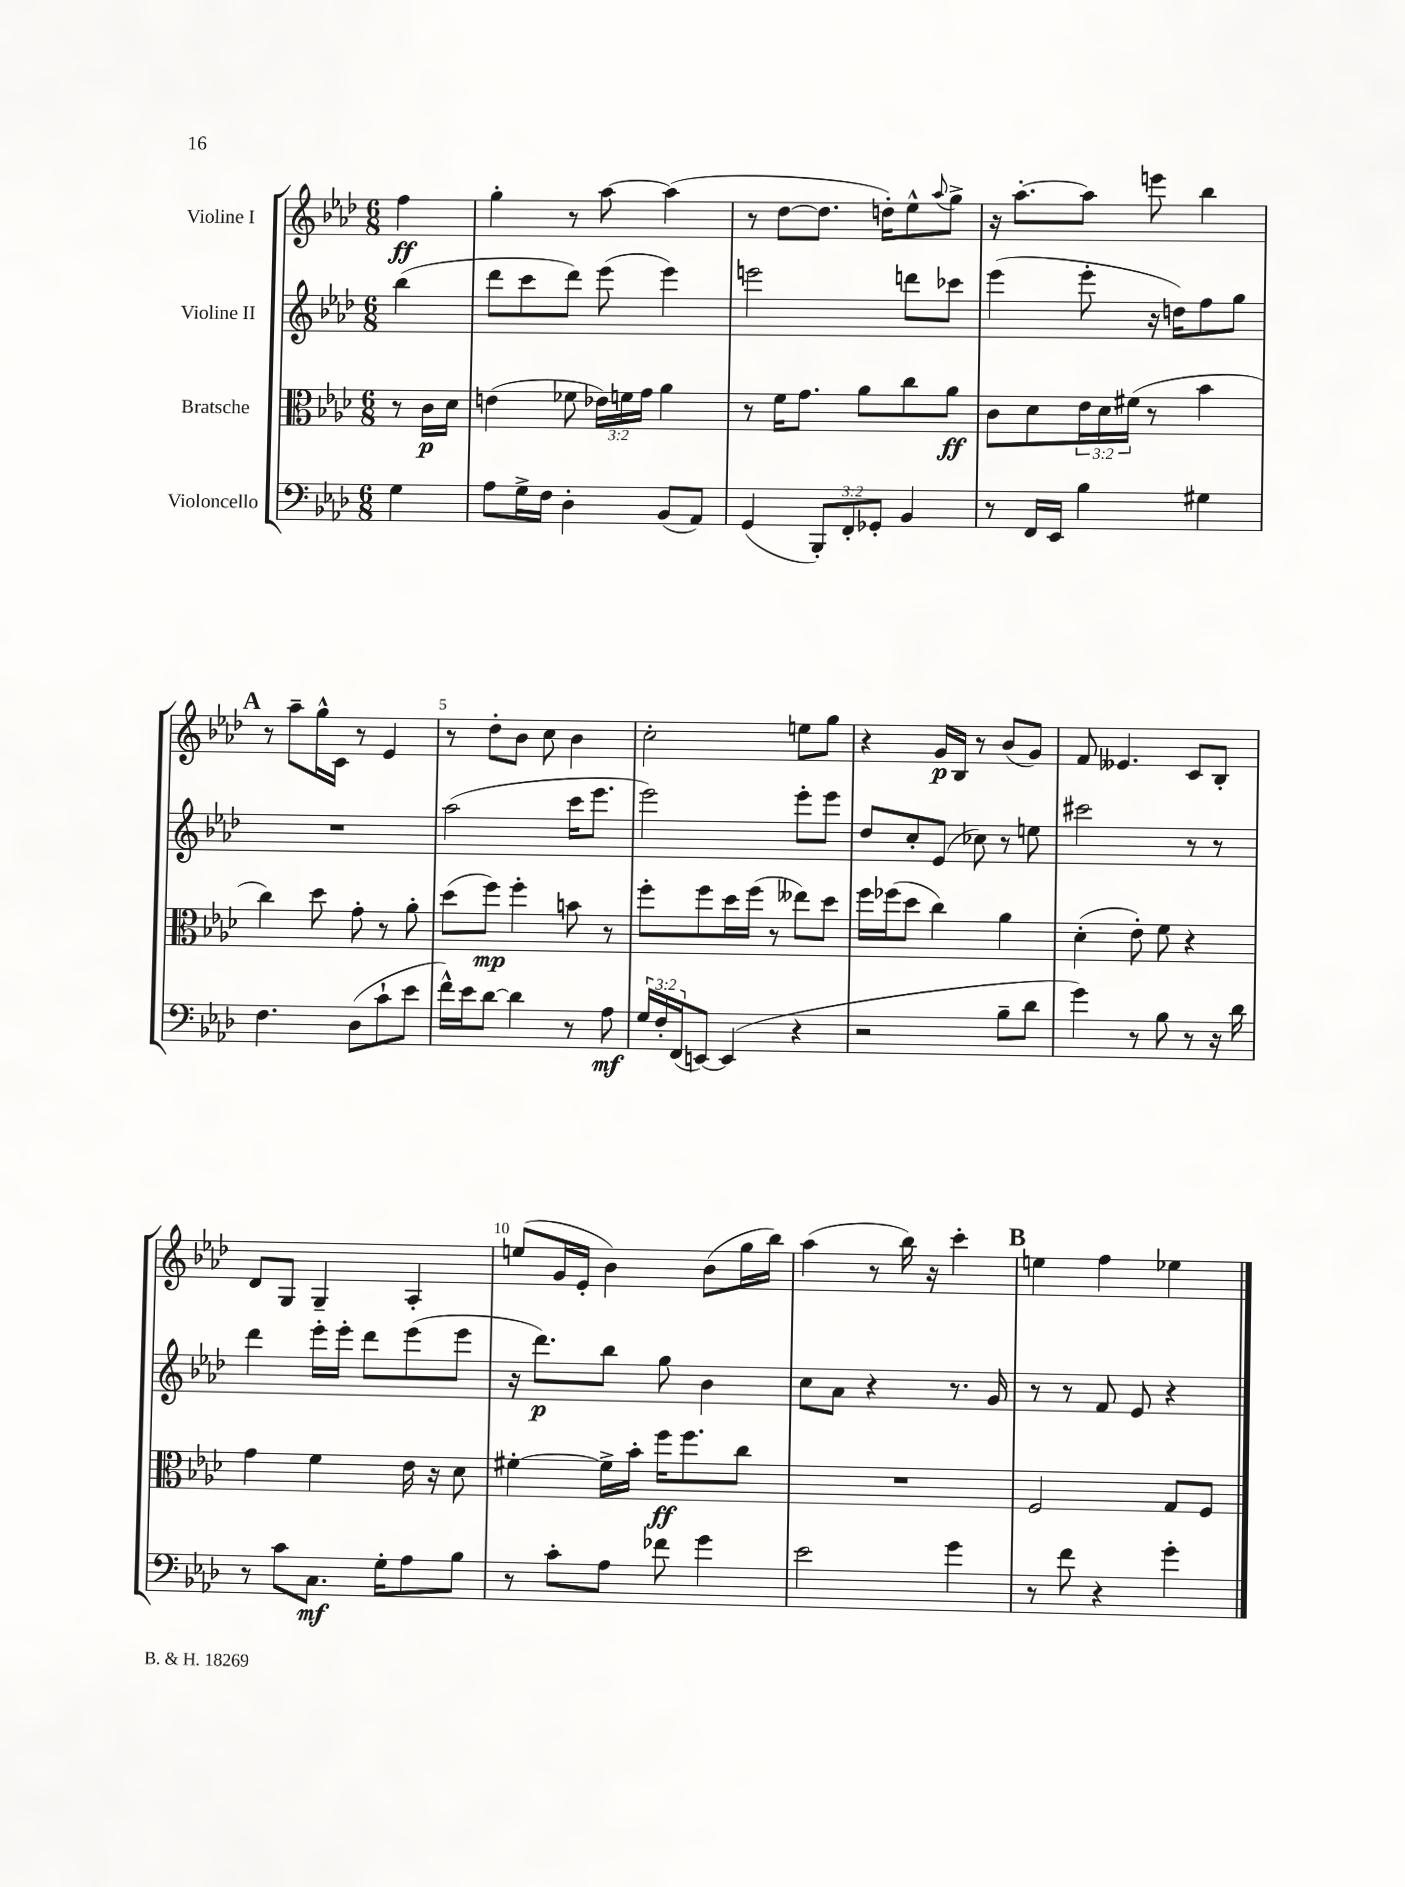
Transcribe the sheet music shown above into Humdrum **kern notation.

**kern	**kern	**kern	**kern
*staff4	*staff3	*staff2	*staff1
*clefF4	*clefC3	*clefG2	*clefG2
*k[b-e-a-d-]	*k[b-e-a-d-]	*k[b-e-a-d-]	*k[b-e-a-d-]
*M6/8	*M6/8	*M6/8	*M6/8
4G\	8r	(4bb-\	4ff\
.	16c\LL	.	.
.	16d-\JJ	.	.
=	=	=	=
8A-\L	(4e\	8ddd-\L	4gg'\
16G^\L	.	8ccc\	.
16F\JJ	.	.	.
4D-'\	8f-\	8ddd-\J)	8r
.	24e-\LL)	(8eee-\	[8aa-\
.	24f\	.	.
.	24g\JJ	.	.
(8BB-/L	4a-\	4eee-\)	(4aa-\]
8AA-/J)	.	.	.
=	=	=	=
(4GG/	8r	2eee\	8r
.	16f\LK	.	[8dd-\L
.	8.g\J	.	.
12BBB-'/L)	.	.	8.dd-\]J
12FF'/	.	.	.
.	8a-\L	.	.
12GG-'/J	.	.	.
.	.	.	16dd'\LK)
4BB-/	8cc\	8ddd\L	8ee-^^\
.	.	.	8qqaa-/
.	8a-\J	8ccc-\J	8gg^\J
=	=	=	=
8r	8c\L	(4eee-\	16r
.	.	.	[8.aa-'\L
16FF/LL	8d-\	.	.
16EE-/JJ	.	.	.
4B-\	24e-\L	8eee-'\	8aa-\]J
.	24d-\	.	.
.	(24f#\JJ	.	.
.	8r	16r	8eee\
.	.	16dd\LK)	.
4G#\	4b-\	8ff\	4bb-\
.	.	8gg\J	.
=	=	=	=
4.F\	4cc\)	2.r	8r
.	.	.	8aa-~\L
.	8dd-\	.	16gg^^\L
.	.	.	16c\JJ
(8D-\L	8g'\	.	8r
8c`\	8r	.	4e-/
8e-\J	8a-'\	.	.
=	=	=	=
16f^^\LL)	(8dd-\L	(2aa-\	8r
16e-\J	.	.	.
[8d-\J	8ff\J)	.	8dd-'\L
4d-\]	4ff'\	.	8b-\J
.	.	.	8cc\
8r	8b\	16ccc\LK	4b-\
.	.	8.eee-\J	.
8A-\	8r	.	.
=	=	=	=
24G/LL	8ff'\L	2eee-\)	2cc'\
24F'/	.	.	.
(24FF/J	.	.	.
[8EE/J)	8ff\	.	.
(4EE/]	16dd-\L	.	.
.	(16ff\JJ	.	.
.	8r	.	.
4r	8ee--\L)	8eee-'\L	8ee\L
.	8dd-\J	8eee-\J	8gg\J
=	=	=	=
2r	16ff\LL	8dd-/L	4r
.	(16ff-\J	.	.
.	8dd-\J	8cc'/	.
.	4cc\)	(8e-/J	16g/LL
.	.	.	16B-/JJ
.	.	8cc-\)	8r
8B-~\L	4a-\	8r	(8b-/L
8d-\J	.	8ee\	8g/J)
=	=	=	=
4g\)	(4d-'\	2ccc#\	8f/
.	.	.	4.e--/
8r	8e-'\)	.	.
8B-\	8f\	.	.
8r	4r	8r	8c/L
16r	.	8r	8B-'/J
16d-\	.	.	.
=	=	=	=
8r	4g\	4ddd-\	8d-/L
8c\L	.	.	8G/J
8.C\J	4f\	16eee-'\LL	4G~/
.	.	16eee-'\JJ	.
.	.	8ddd-\L	.
16G'\LK	.	.	.
8A-\	16e-\	(8eee-\	4A-'/
.	16r	.	.
8B-\J	8d-\	8eee-\J	.
=	=	=	=
8r	[4f#'\	16r	(8ee/L
.	.	8.ddd-\L)	.
8c'\L	.	.	16g/L
.	.	.	16e-'/JJ
8A-\J	16f#^\]LL	8bb-\J	4b-\)
.	16b-'\JJ	.	.
8f-\	16ff\LK	8gg\	.
.	8.ff\	.	.
4g\	.	4b-\	(8b-\L
.	8cc\J	.	16gg\L
.	.	.	16bb-\JJ)
=	=	=	=
2e-\	2.r	8cc\L	(4aa-\
.	.	8a-\J	.
.	.	4r	8r
.	.	.	16bb-\)
.	.	.	16r
4g\	.	8.r	4ccc'\
.	.	16g/	.
=	=	=	=
8r	2F/	8r	4ee\
8f\	.	8r	.
4r	.	8f/	4ff\
.	.	8e-/	.
4g'\	8G/L	4r	4ee-\
.	8F/J	.	.
==	==	==	==
*-	*-	*-	*-
